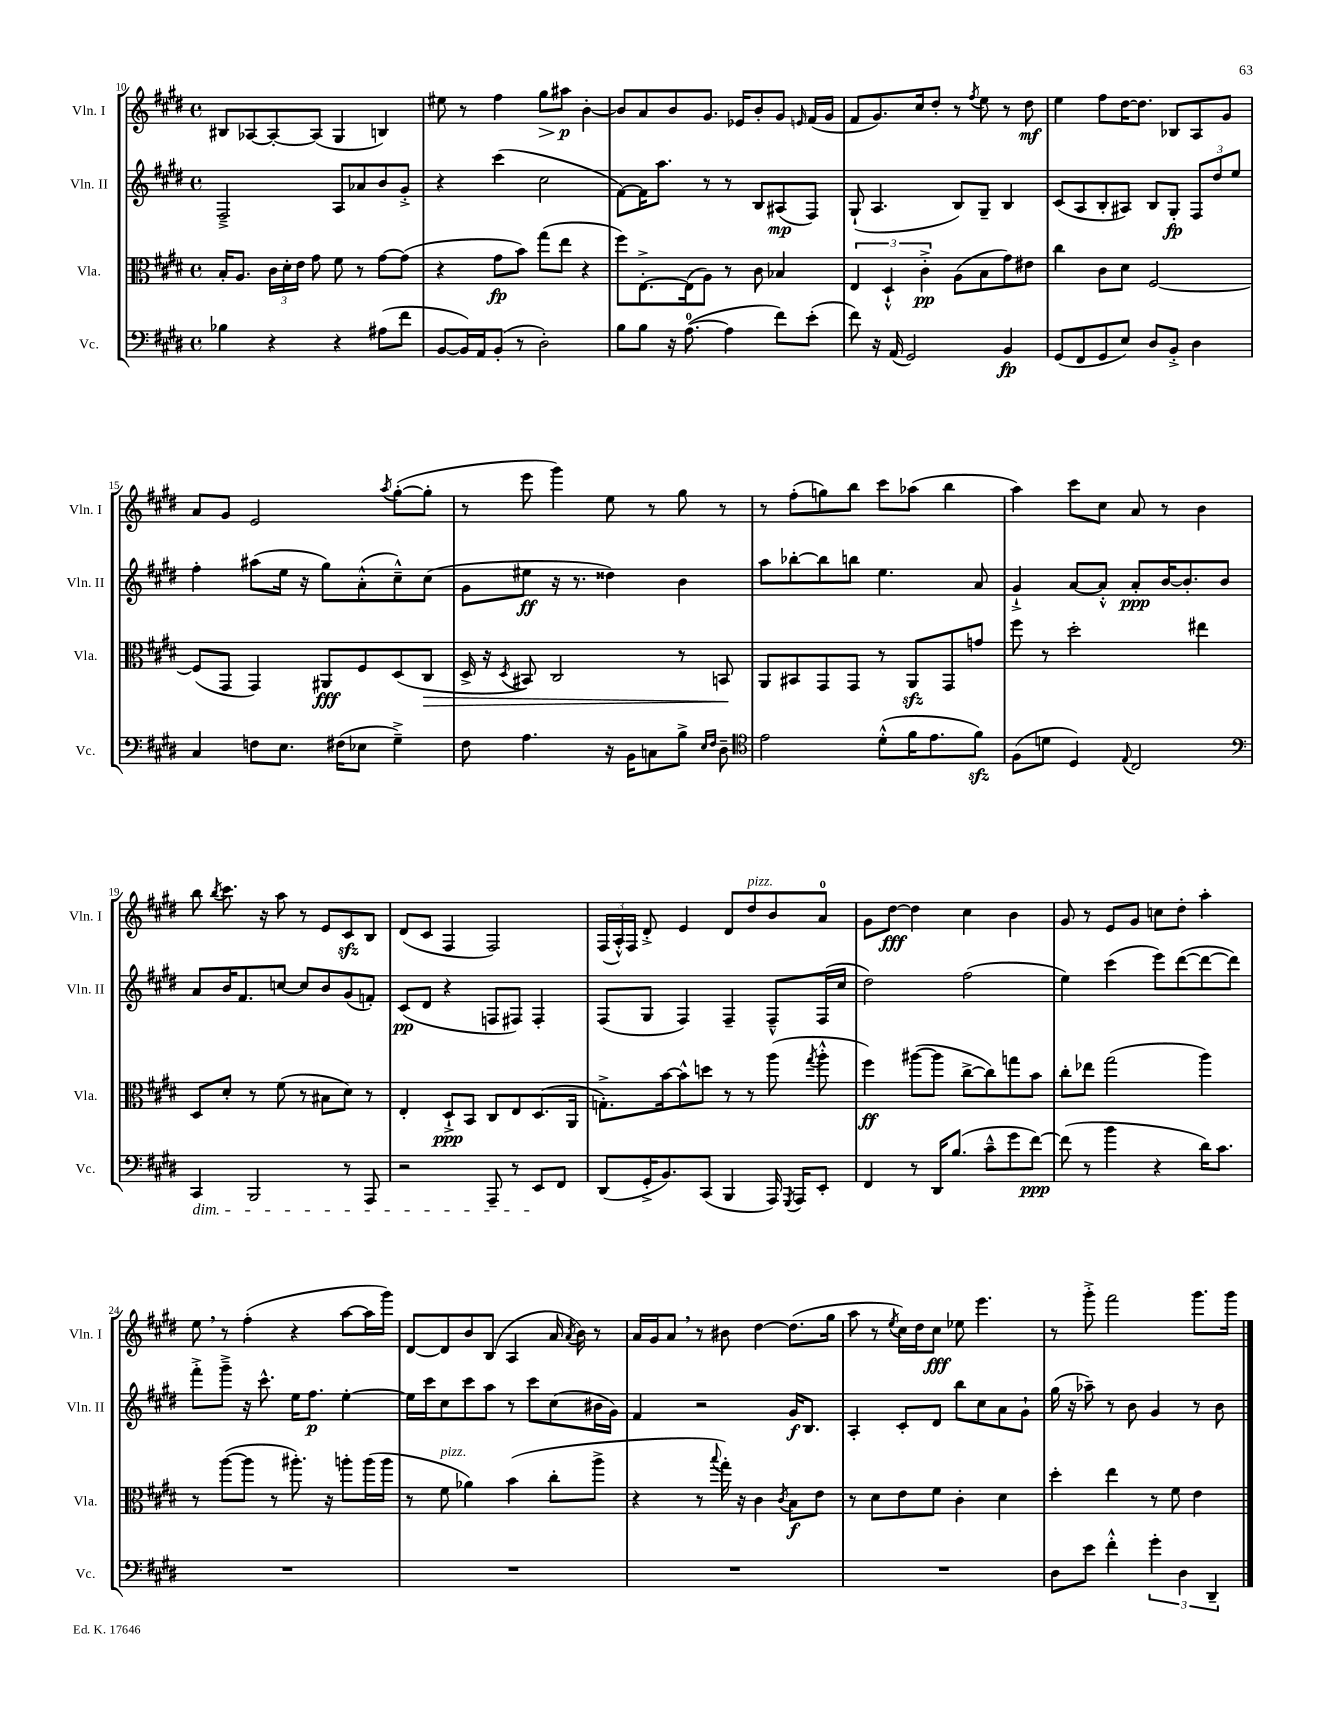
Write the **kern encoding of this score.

**kern	**kern	**kern	**kern
*staff4	*staff3	*staff2	*staff1
*clefF4	*clefC3	*clefG2	*clefG2
*k[f#c#g#d#]	*k[f#c#g#d#]	*k[f#c#g#d#]	*k[f#c#g#d#]
*M4/4	*M4/4	*M4/4	*M4/4
*met(c)	*met(c)	*met(c)	*met(c)
4B-	16B'	2F#~^	8B#
.	8.A	.	.
.	.	.	[8A-
4r	24c#	.	8A-'_
.	24d#'	.	.
.	24e	.	.
.	8g#	.	(8A-]
4r	8f#	8A	4G#
.	8r	8a-	.
(8A#	[8g#	8b	4B)
8f#	(8g#]	8g#'^	.
=	=	=	=
[8BB	4r	4r	8ee#
16BB])	.	.	8r
16AA	.	.	.
(8BB'	8g#	(4ccc#	4ff#
8r	8b)	.	.
2D#')	(8gg#	2cc#	8gg#
.	8ee	.	8aa#
.	4r	.	[4b'
=	=	=	=
8B	8ff#)	[8f#)	8b]
8B	[8.E'^	16f#]	8a
.	.	8.aa	.
16r	.	.	8b
([8.A	(16E]	.	.
.	8A)	8r	8.g#
4A]	8r	8r	.
.	.	.	16e-
.	8c#	8B	8b'
8f#)	4B-	(8A#	8g#
.	.	.	16qqe
(8e'	.	8F#)	(16f#
.	.	.	16g#
=	=	=	=
8f#)	6E	(8G#`	8f#
16r	.	4.A	8.g#)
.	6D#`^^	.	.
(16AA	.	.	.
2GG#)	.	.	.
.	.	.	16cc#
.	6c#'^	.	.
.	.	.	8dd#'
.	(8A	8B)	8r
.	.	.	8qff#
.	8B	8G#~	8ee
4BB	8g#)	4B	8r
.	8e#	.	8dd#
=	=	=	=
(8GG#	4cc#	(8c#	4ee
8FF#	.	8A	.
8GG#	8c#	8B'	8ff#
8E)	8d#	8A#)	[16dd#
.	.	.	8.dd#]
8D#	[2F#	8B	.
8BB'^	.	8G#'	8B-
4D#	.	12F#	8A
.	.	12dd#	.
.	.	.	8g#
.	.	12ee	.
=	=	=	=
4C#	(8F#]	4ff#'	8a
.	8GG#	.	8g#
8F	4GG#)	(8aa#	2e
8.E	.	16ee	.
.	.	16r	.
.	8AA#	8gg#)	.
(16F#	.	.	.
8E-	8F#	(8a'^^	.
.	.	.	8qaa
4G#~^)	(8D#	8cc#~^^)	([8gg#'
.	8C#	(8cc#	8gg#']
=	=	=	=
8F#	16D#^	8g#	8r
.	16r	.	.
.	8qD#	.	.
4.A	8BB#)	8ee#	8eee
.	2C#	16r	4ggg#)
.	.	8.r	.
16r	.	4dd##)	8ee
16BB	.	.	.
8C	.	.	8r
8B^	8r	4b	8gg#
16qqE	.	.	.
16qqF#	.	.	.
8D#~	8BB	.	8r
=	=	=	=
*clefC4	*	*	*
2e	8AA	8aa	8r
.	8BB#	[8bb-'	(8ff#'
.	8GG#	8bb-]	8gg)
.	8GG#	8bb	8bb
(8d#'^^	8r	4.ee	8ccc#
16f#	8AA	.	(8aa-
8.e	.	.	.
.	8GG#	.	4bb
8f#)	8g	8a	.
=	=	=	=
(8F#	8ff#	4g#`^	4aa)
8d	8r	.	.
4D#)	2dd#'	[8a	8ccc#
.	.	8a'^^]	8cc#
8qqE	.	.	.
2C#	.	8a'	8a
.	.	[16b	8r
.	.	8.b']	.
.	4ee#	.	4b
.	.	8b	.
=	=	=	=
*clefF4	*	*	*
4CC#	8D#	8a	8bb
.	.	.	8qbb
.	8d#'	16b	8.ccc#
.	.	8.f#	.
2BBB	8r	.	.
.	.	.	16r
.	(8f#	[8cc	8aa
.	8r	8cc]	8r
.	8B#	8b	8e
8r	8d#)	(8g#	8c#
8AAA	8r	8f')	8B
=	=	=	=
2r	4E'	(8c#	(8d#
.	.	8d#	8c#
.	8D#`^	4r	4F#
.	8BB	.	.
8AAA~	8C#	8F	2F#)
8r	8E	8F#)	.
8EE	(8.D#	4F#'	.
8FF#	.	.	.
.	16AA	.	.
=	=	=	=
(8DD#	8.G'^)	(8F#	(24F#
.	.	.	24A'^^)
.	.	.	24F#
16GG#'^	.	8G#	8d#'^
8.BB)	[16b	.	.
.	8b^^]	4F#)	4e
(8CC#	8dd	.	.
4BBB	8r	4F#~	8d#
.	8r	.	8dd#
16AAA)	(8aa	8F#~^^	8b
8qGGG#	.	.	.
16AAA	.	.	.
.	8qgg#	.	.
8EE'	8aa'^^	(16F#	8a
.	.	16cc#	.
=	=	=	=
4FF#	4ff#)	2dd#)	8g#
.	.	.	[8dd#
8r	([8aa#	.	4dd#]
16DD#	8aa#]	.	.
(8.B	.	.	.
.	[8cc#^	(2ff#	4cc#
8c#~^^	8cc#])	.	.
8g#	8gg	.	4b
[8f#)	8b	.	.
=	=	=	=
(8f#]	8cc#'	4ee)	8g#
8r	8ee-	.	8r
4b	(2gg#	(4ccc#	8e
.	.	.	8g#
4r	.	8eee)	8cc
.	.	([8ddd#	8dd#'
16d#)	4aa)	8ddd#_	4aa'
8.c#	.	.	.
.	.	8ddd#])	.
=	=	=	=
1r	8r	8fff#'^	8ee
.	([8aa	8ggg#~^	8r
.	8aa]	16r	(4ff#'
.	.	8.ccc#^^	.
.	8r	.	.
.	8.aa#')	16ee	4r
.	.	8.ff#	.
.	16r	.	.
.	8aa'	[4ee'	[8aa
.	(16aa	.	16aa]
.	16aa	.	16ggg#)
=	=	=	=
1r	8r	16ee]	[8d#
.	.	16ccc#	.
.	8f#	8cc#	8d#]
.	4a-)	8ccc#	8b
.	.	8aa	(8B
.	(4b	8r	4A
.	.	8ccc#	.
.	8cc#'	(8cc#	16a
.	.	.	8qa
.	.	.	16b)
.	8aa^	16b#	8r
.	.	16g#)	.
=	=	=	=
1r	4r	4f#	16a
.	.	.	16g#
.	.	.	8a
.	8r	2r	8r
.	8qqbb	.	.
.	16gg#')	.	8b#
.	16r	.	.
.	4c#	.	[4dd#
.	8qc#	.	.
.	8B	16g#	(8.dd#]
.	.	8.B	.
.	8e	.	.
.	.	.	16gg#
=	=	=	=
1r	8r	4A'	8aa
.	8d#	.	8r
.	.	.	8qee
.	8e	8c#'	16cc#)
.	.	.	16dd#
.	8f#	8d#	8cc#
.	4c#'	8bb	8ee-
.	.	8cc#	4.eee
.	4d#	8a	.
.	.	8g#`	.
=	=	=	=
8D#	4dd#'	(16gg#	8r
.	.	16r	.
8e	.	8aa-~)	8ggg#'^
4f#'^^	4ee	8r	2fff#
.	.	8b	.
6g#'	8r	4g#	.
.	8f#	.	.
6D#	.	.	.
.	4e	8r	8.ggg#
6DD#~	.	.	.
.	.	8b	.
.	.	.	16ggg#
==	==	==	==
*-	*-	*-	*-
